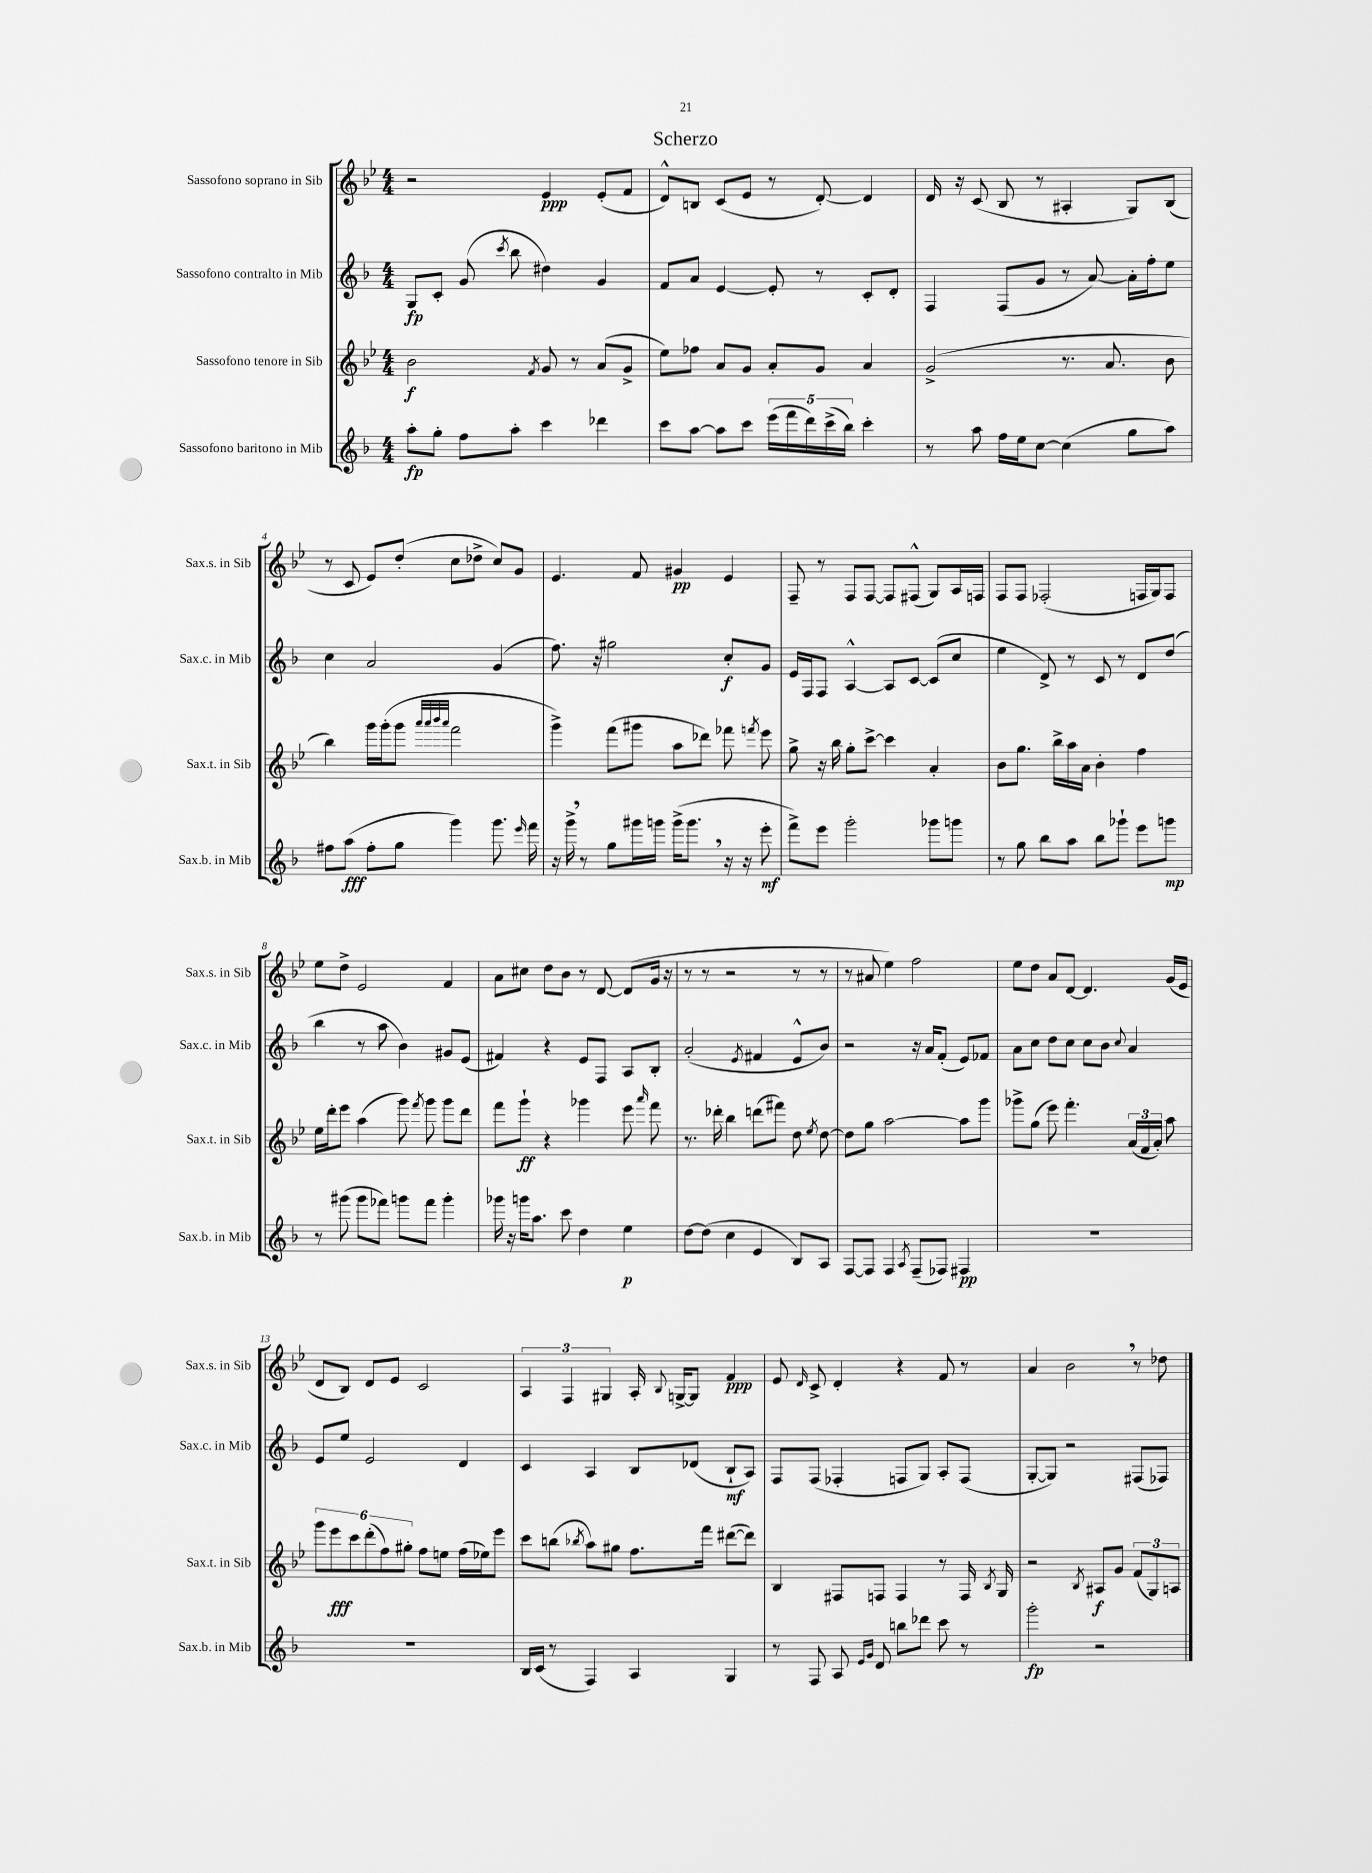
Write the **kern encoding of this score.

**kern	**kern	**kern	**kern
*staff4	*staff3	*staff2	*staff1
*clefG2	*clefG2	*clefG2	*clefG2
*k[b-]	*k[b-e-]	*k[b-]	*k[b-e-]
*M4/4	*M4/4	*M4/4	*M4/4
8aa'	2b-	8G	2r
8gg'	.	8c'	.
8ff	.	(8g	.
.	.	8qccc	.
8aa'	.	8bb-	.
.	8qf	.	.
4ccc	8g	4dd#)	4e-
.	8r	.	.
4ddd-	(8a	4g	(8e-'
.	8g^	.	8f
=	=	=	=
8ccc	8ee-)	8f	8d^^)
[8aa	8ff-	8a	8B
8aa]	8a	[4e	(8c
8ccc	8g	.	8e-
(20eee	8a'	8e']	8r
20fff	.	.	.
20ddd)	.	.	.
.	8g	8r	[8d')
(20ccc^	.	.	.
20bb-)	.	.	.
4ccc'	4a	8c'	4d]
.	.	8d'	.
=	=	=	=
8r	(2g^	4F	16d
.	.	.	16r
8aa	.	.	(8c
16ff	.	(8F	8B-
16ee	.	.	.
[8cc	.	8g	8r
(4cc]	8.r	8r	4A#'
.	.	[8a)	.
.	8.a	.	.
8gg	.	16a']	8G)
.	.	16ff'	.
8aa)	8b-	8ee	(8B-
=	=	=	=
8ff#	4bb-)	4cc	8r
(8aa	.	.	8c
8ff#'	16ggg	2a	8e-)
.	(16ggg'	.	.
8gg	8ggg	.	(8dd'
.	32qqaaa	.	.
.	32qqaaa	.	.
.	32qqbbb-	.	.
.	32qqaaa	.	.
4ggg)	2fff	.	8cc
.	.	.	8dd-^
8.ggg	.	(4g	8cc)
.	.	.	8g
16qqeee	.	.	.
16fff	.	.	.
=	=	=	=
16r	4ggg^)	8.ff)	4.e-
16ggg^	.	.	.
8r	.	.	.
.	.	16r	.
8gg	(8fff	2gg#	.
16ggg#	8ggg#	.	8f
16ggg	.	.	.
(16ggg^	8aa	.	4g#
8.ggg	.	.	.
.	8ddd-)	.	.
16r	8fff-	8cc'	4e-
16r	.	.	.
.	8qfff	.	.
8eee'	8eee-	8g	.
=	=	=	=
8fff^)	8gg^	16e	8F~
.	.	16F	.
8eee	16r	8F	8r
.	16bb-	.	.
2ggg'	8gg'	[4A^^	8F
.	[8ccc^	.	[8F
.	4ccc]	8A]	8F]
.	.	[8c	(8F#^^
8ggg-	4a'	(8c]	8G)
8ggg	.	8cc	16A
.	.	.	16F
=	=	=	=
8r	8b-	4ee	8F
8gg	8.gg	.	8F
8bb-	.	8d^)	(2F-'
.	16bb-^	.	.
8aa	16aa	8r	.
.	16a	.	.
8bb-	4b-'	8c	.
8ggg-`	.	8r	.
8eee	4ff	8d	16F
.	.	.	16G)
8ggg	.	(8dd	8F
=	=	=	=
8r	16ee-	4bb-	8ee-
.	16ddd'	.	.
(8ggg#	8eee-	.	8dd^
8ggg#	(4aa	8r	2e-
8fff-)	.	8aa	.
8ggg	8ggg)	4b-)	.
.	8qfff	.	.
8fff-	8ggg	.	.
4ggg'	8ggg	8g#	4f
.	8ddd	(8e	.
=	=	=	=
16ggg-	8fff	4f#)	8a
16r	.	.	.
16ggg	8ggg`	.	8cc#
8.aa	.	.	.
.	4r	4r	8dd
8ccc	.	.	8b-
4dd	4ggg-	8e	8r
.	.	8F	[8d
4ee	8eee-	8A	(8d]
.	16qqaaa	.	.
.	8fff	8B-'	16g
.	.	.	16r
=	=	=	=
[8dd	8.r	(2a'	8r
(8dd]	.	.	8r
.	16ddd-'	.	.
4cc	4bb-	.	2r
.	.	8qe	.
4e	(8ddd	4f#	.
.	8fff#)	.	.
8B-)	8dd	8e^^	8r
.	8qee-	.	.
8A	[8dd	8b-)	8r
=	=	=	=
[8F	8dd]	2r	8r
8F]	8gg	.	8a#
4F	[2aa	.	4ee-)
8qA	.	.	.
(8F~	.	16r	2ff
.	.	16a	.
8F-)	.	(8f'	.
4F#	8aa]	8e)	.
.	8ggg	8f-	.
=	=	=	=
1r	8ggg-^	8a	8ee-
.	(8gg	8cc	8dd
.	8eee-)	8dd	8a
.	4.fff'	8cc	[8d
.	.	8cc	4.d]
.	.	8b-	.
.	.	8qqcc	.
.	(24a	4a	.
.	24f	.	.
.	24a')	.	.
.	8aa	.	(16g
.	.	.	16e-
=	=	=	=
1r	12ggg	8e	8d
.	12eee-	.	.
.	.	8ee	8B-)
.	12ccc	.	.
.	(12ddd'	2e	8d
.	12ff)	.	.
.	.	.	8e-
.	12gg#'	.	.
.	8ff	.	2c
.	8ee	.	.
.	(16ff	4d	.
.	16ee-)	.	.
.	8eee-	.	.
=	=	=	=
16B-	8ccc	4c	6A
(16c	.	.	.
8r	(8bb	.	.
.	.	.	6F
.	8qbb-	.	.
4F)	8aa)	4A	.
.	.	.	6G#
.	8gg#	.	.
4A	8.ff	8B-	16A'
.	.	.	8qqB-
.	.	.	[16G^
.	.	(8d-	8G]
.	16fff	.	.
4G	([8ddd#	8B-`	4f
.	8ddd#])	8A)	.
=	=	=	=
8r	4B-	8F	8e-
.	.	.	16qqd
8F	.	(8F	8c^
8A	8F#	4F-'	4d'
16qqe	.	.	.
16qqg	.	.	.
8d	8F	.	.
8bb	4F	8F	4r
8ddd-	.	8G)	.
8ccc	8r	8A'	8f
8r	16F	(8F	8r
.	8qB-	.	.
.	16G	.	.
=	=	=	=
2ggg'	2r	[8G'	4a
.	.	8G])	.
.	.	2r	2b-
.	8qB-	.	.
2r	8A#	.	.
.	8g	.	.
.	(12f	(8F#	8r
.	12G)	.	.
.	.	8F-)	8dd-
.	12A	.	.
==	==	==	==
*-	*-	*-	*-
